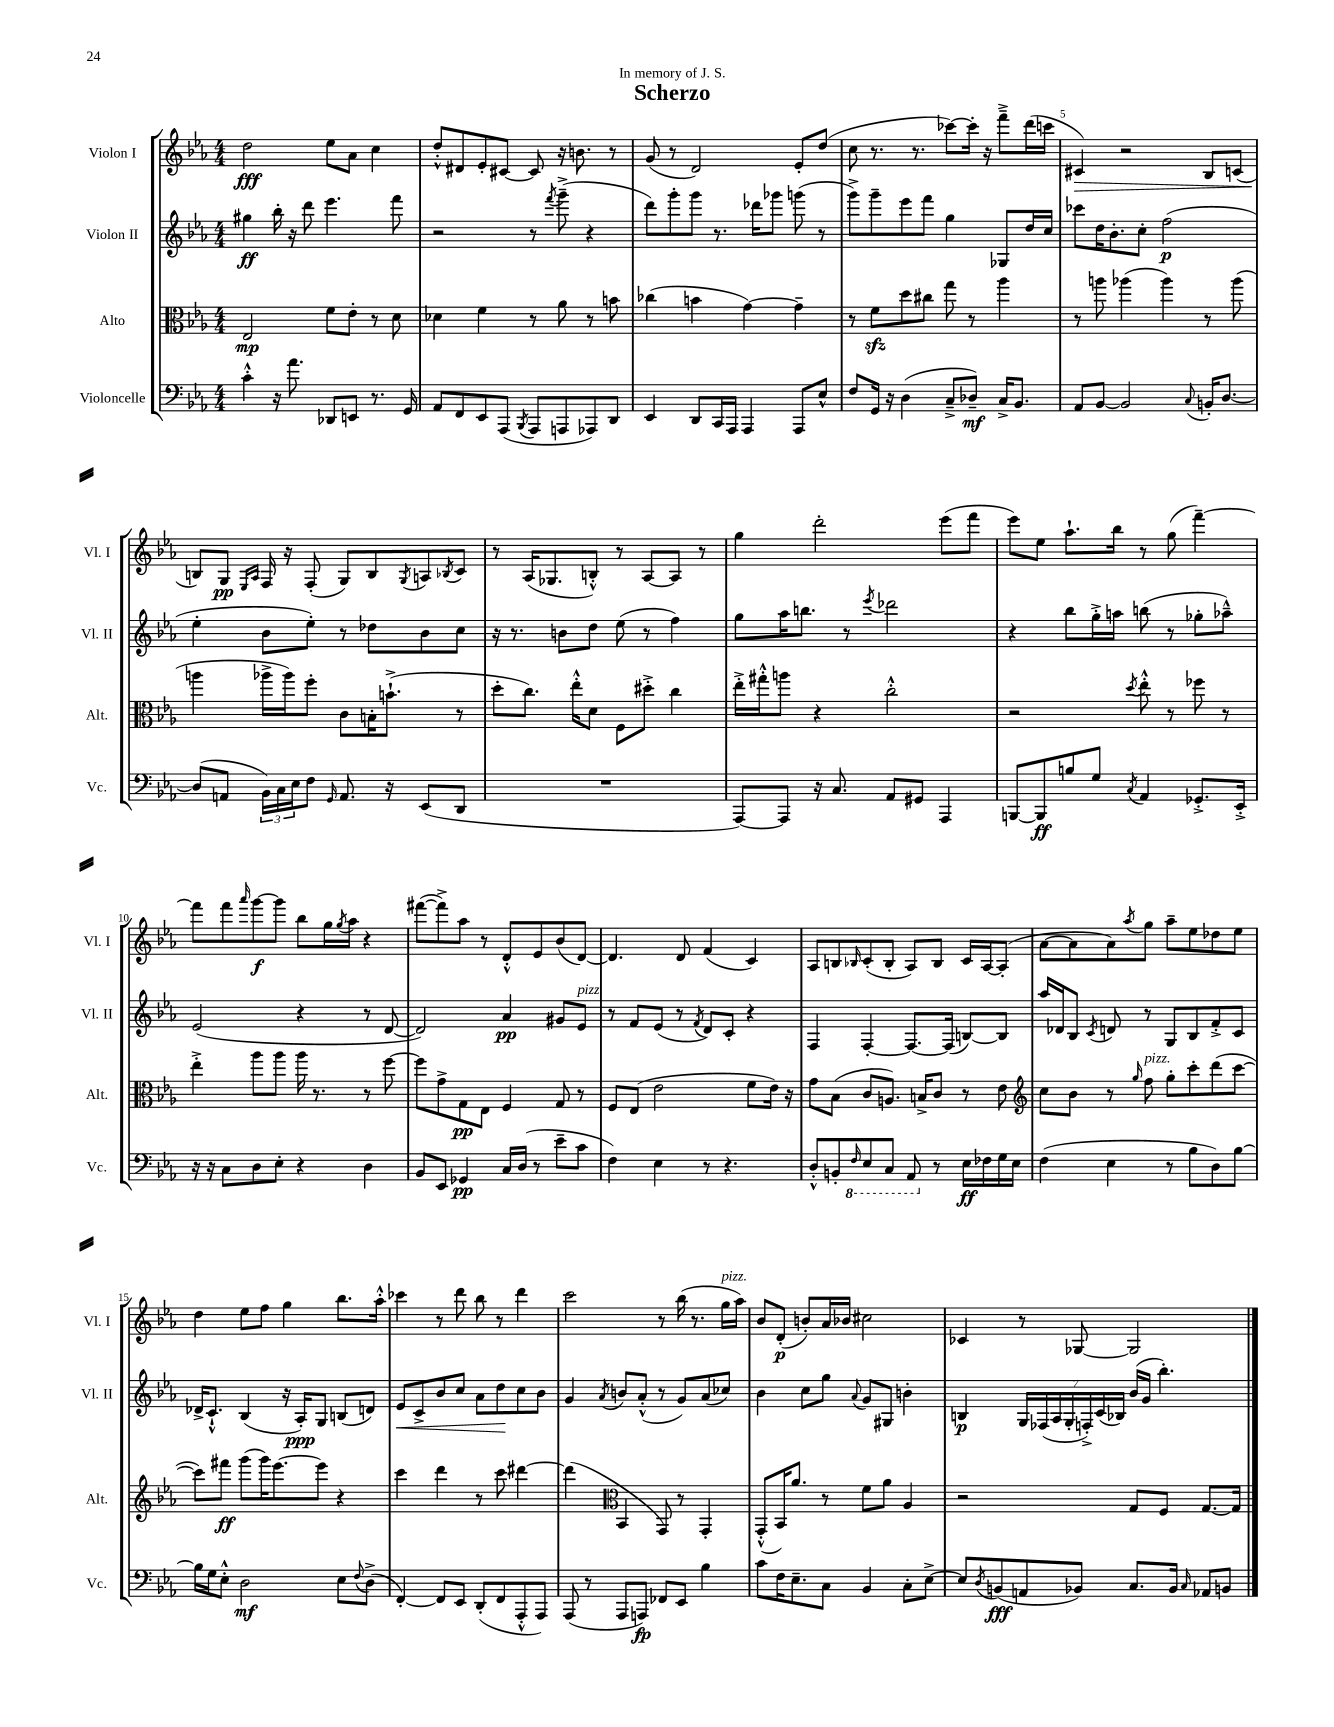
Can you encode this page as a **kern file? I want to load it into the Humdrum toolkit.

**kern	**kern	**kern	**kern
*staff4	*staff3	*staff2	*staff1
*clefF4	*clefC3	*clefG2	*clefG2
*k[b-e-a-]	*k[b-e-a-]	*k[b-e-a-]	*k[b-e-a-]
*M4/4	*M4/4	*M4/4	*M4/4
4c'^^	2E-	4gg#	2dd
16r	.	16bb-'	.
8.a-	.	16r	.
.	.	8ddd	.
8DD-	8f	4.eee-	8ee-
8EE	8e-'	.	8a-
8.r	8r	.	4cc
.	8d	8fff	.
16GG	.	.	.
=	=	=	=
8AA-	4d-	2r	8dd'^^
8FF	.	.	8d#
8EE-	4f	.	8e-'
(8AAA-	.	.	[8c#
8qBBB-	.	.	.
8AAA-	8r	8r	8c#]
.	.	8qfff	.
8AAA	8a-	(8ggg~^	16r
.	.	.	8.b
8AAA-)	8r	4r	.
8DD	8b	.	8r
=	=	=	=
4EE-	(4cc-	8ddd)	(8g
.	.	8ggg'	8r
8DD	4b	8ggg	2d)
16CC	.	8.r	.
16AAA-	.	.	.
4AAA-	[4g)	.	.
.	.	16ddd-	.
.	.	8ggg-	.
8AAA-	4g~]	(8ggg	8e-'
8E-^^	.	8r	(8dd
=	=	=	=
8F	8r	8ggg^)	8cc
16GG	8f	8ggg~	8.r
16r	.	.	.
(4D	8dd	8eee-	.
.	.	.	8.r
.	8cc#	8fff	.
8C~^	8gg	4gg	[8ccc-)
8D-~)	8r	.	16ccc-']
.	.	.	16r
16C^	4aa-	8G-	8fff~^
8.BB-	.	.	.
.	.	16dd	(16ddd
.	.	16cc	16ccc
=	=	=	=
8AA-	8r	8ccc-	4c#)
[8BB-	8aa	16dd	.
.	.	8.b-'	.
2BB-]	(4aa-	.	2r
.	.	8cc'	.
.	4aa-)	(2ff	.
8qqC	.	.	.
16BB'	8r	.	8B-
[8.D	.	.	.
.	(8aa-	.	(8c
=	=	=	=
(8D]	4aa	4ee-'	8B)
8AA	.	.	8G
.	.	.	16qqE-
.	.	.	16qqA-
24BB-)	16aa-^	8b-	16F
24C	.	.	.
.	16aa-)	.	16r
24E-	.	.	.
8F	8ff'	8ee-')	(8F'
16qqGG	.	.	.
8.AA	8c	8r	8G)
.	16B'	8dd-	8B
16r	(8.b`^	.	.
.	.	.	8qG
(8EE-	.	8b-	8A
.	.	.	8qB-
8DD	8r	8cc	8c
=	=	=	=
1r	8dd'	16r	8r
.	.	8.r	.
.	8.cc)	.	(16A-
.	.	.	8.G-
.	.	8b	.
.	16ee-'^^	.	.
.	8d	8dd	8B'^^)
.	8F	(8ee-	8r
.	8dd#'^	8r	[8A-
.	4cc	4ff)	8A-]
.	.	.	8r
=	=	=	=
[8AAA-)	16ee-'^	8gg	4gg
.	16gg#'^^	.	.
8AAA-]	8aa	16aa-	.
.	.	8.bb	.
16r	4r	.	2ddd'
8.C	.	.	.
.	.	8r	.
.	.	8qeee-	.
8AA-	2cc'^^	2ddd-	.
8GG#	.	.	.
4AAA-	.	.	(8eee-
.	.	.	8fff
=	=	=	=
[8BBB	2r	4r	8eee-)
8BBB]	.	.	8ee-
8B	.	8bb-	8.aa-`
8G	.	16gg'^	.
.	.	16aa	16bb-
8qC	8qdd	.	.
4AA-	8ee-'^^	(8bb	8r
.	8r	8r	(8gg
8.GG-'^	8ff-	8gg-'	[4fff~)
.	8r	8aa-~^^)	.
16EE-'^	.	.	.
=	=	=	=
16r	4ee-'^	(2e-	8fff]
16r	.	.	.
8C	.	.	8fff
.	.	.	16qqaaa-
8D	8aa-	.	[8ggg
8E-'	8aa-	.	8ggg]
4r	16aa-	4r	8bb-
.	8.r	.	.
.	.	.	16gg
.	.	.	8qgg
.	.	.	16aa-
4D	8r	8r	4r
.	[8ff	[8d	.
=	=	=	=
8BB-	8ff]	2d])	([8fff#
8EE-	8g^	.	8fff#^])
4GG-	8G	.	8aa-
.	8E-	.	8r
16C	4F	4a-	8d'^^
(16D	.	.	.
8r	.	.	8e-
8e-~	8G	8g#	(8b-
8c	8r	8e-	[8d)
=	=	=	=
4F)	8F	8r	4.d]
.	(8E-	8f	.
4E-	2e-	(8e-	.
.	.	8r	8d
.	.	8qf	.
8r	.	8d)	(4f
4.r	.	8c'	.
.	8f	4r	4c)
.	16e-)	.	.
.	16r	.	.
=	=	=	=
8D'^^	8g	4F	8A-
8BB'	(8B-	.	8B
16qqFF	.	.	16qqB-
8EE-	8c	[4F'	(8c'
8CC	8.A)	.	8B-'
8AAA-	.	8.F_	8A-)
.	16B^	.	.
8r	8c	.	8B-
.	.	(16F]	.
16E-	8r	[8B)	16c
16F-	.	.	[16A-
16G	8e-	8B]	(8A-']
16E-	.	.	.
=	=	=	=
*	*clefG2	*	*
(4F	8cc	16aa-	[8a-
.	.	16d-	.
.	8b-	8B-	8a-]
.	.	8qc	.
4E-	8r	8d	8a-)
.	16qqgg	.	8qaa-
.	8ff	8r	8gg
8r	8gg'	8G	8aa-~
8B-	8ccc'	8B-	8ee-
8D)	(8ddd	8f'^	8dd-
[8B-	[8ccc	8c	8ee-
=	=	=	=
16B-]	8ccc])	16d-^	4dd
16G	.	8.c`^^	.
8E-'^^	8fff#	.	.
2D	(8ggg	(4B-	8ee-
.	16ggg)	.	8ff
.	[8.eee-	.	.
.	.	16r	4gg
.	.	16A-')	.
.	8eee-]	8G	.
8E-	4r	(8B	8.bb-
8qqF	.	.	.
(8D^	.	8d)	.
.	.	.	16aa-'^^
=	=	=	=
[4FF')	4ccc	8e-	4ccc-
.	.	8c^	.
8FF]	4ddd	8b-	8r
8EE-	.	8cc	8ddd
(8DD'	8r	8a-	8bb-
8FF	8ccc	8dd	8r
8AAA-'^^	[4ddd#	8cc	4ddd
8AAA-)	.	8b-	.
=	=	=	=
(8AAA-	(4ddd#]	4g	2ccc
8r	.	.	.
*	*clefC3	*	*
.	.	8qa-	.
8AAA-	4BB-	8b	.
8AAA)	.	(8a-'^^	.
8FF-	8GG)	8r	8r
8EE-	8r	8g)	(16bb-
.	.	.	8.r
4B-	4GG'	(8a-	.
.	.	8cc-)	16gg
.	.	.	16aa-)
=	=	=	=
8c	(8GG'^^	4b-	8b-
16F	16BB-)	.	(8d'
8.E-~	8.a-	.	.
.	.	8cc	8b')
8C	8r	8gg	16a-
.	.	.	16b-
.	.	8qqa-	.
4BB-	8f	8g	2cc#
.	8a-	8G#	.
8C'	4A-	4b'	.
[8E-^	.	.	.
=	=	=	=
8E-]	2r	4B	4c-
8qD	.	.	.
(8BB	.	.	.
8AA	.	28G	8r
.	.	(28F-	.
.	.	28A-	.
.	.	28G'	.
8BB-)	.	.	[8G-
.	.	28F'^)	.
.	.	(28c	.
.	.	28B-)	.
8.C	8G	(16b-	2G-]
.	.	16g	.
.	8F	4.bb-')	.
16BB-	.	.	.
16qqC	.	.	.
8AA-	[8.G	.	.
8BB	.	.	.
.	16G]	.	.
==	==	==	==
*-	*-	*-	*-
